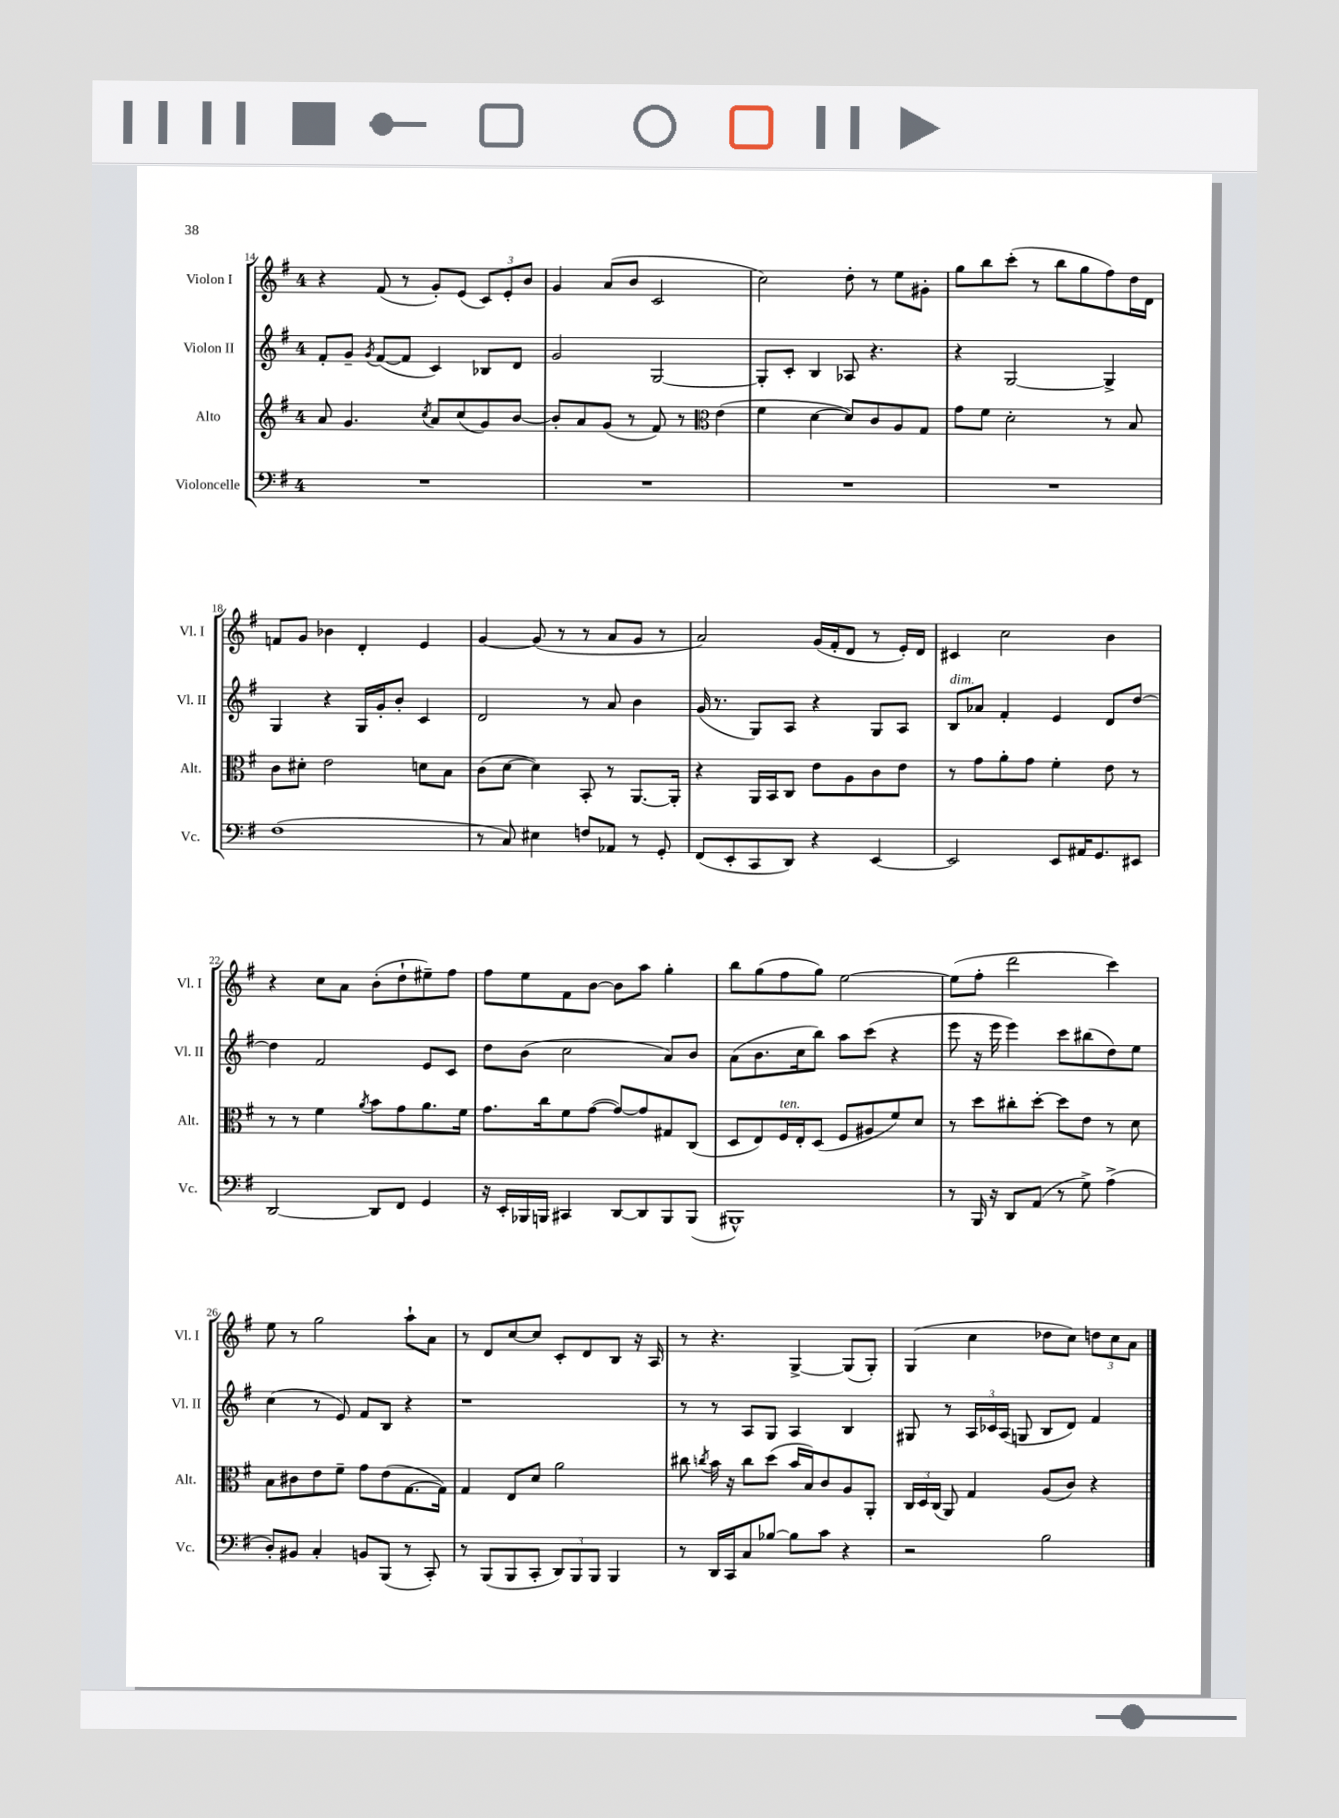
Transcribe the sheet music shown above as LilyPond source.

<<
\new StaffGroup <<
\new Staff = "s0" \with { instrumentName = "Violon I" shortInstrumentName = "Vl. I" } {
    \clef treble \key g \major \once \override Staff.TimeSignature.style = #'single-digit \time 4/4
    \autoBeamOff r4 fis'8( r8 g'8[-.) e'8]( \tuplet 3/2 { c'8[) e'8-. b'8] } |
    g'4 a'8[( b'8] c'2 |
    c''2) d''8-. r8 e''8[ gis'8]-. |
    g''8[ b''8 c'''8]-.( r8 b''8[ g''8 fis''8) d''16 d'16] |
    f'8[ g'8] bes'4 d'4-. e'4 |
    g'4~ g'8( r8 r8 a'8[ g'8] r8 |
    a'2) g'16[( fis'16-. d'8] r8 e'16[-.) d'16] |
    cis'4 c''2 b'4 |
    r4 c''8[ a'8] b'8[-.( d''8-! eis''8--) fis''8] |
    fis''8[ e''8 fis'8 b'8]~ b'8[ a''8] g''4-. |
    b''8[ g''8( fis''8 g''8]) e''2~ |
    e''8[( fis''8]-. d'''2 c'''4) |
    e''8 r8 g''2 a''8[-! a'8] |
    r8 d'8[ c''8~ c''8] c'8[-. d'8 b8] r16 a16 |
    r8 r4. g4~-> g8[( g8]-.) |
    g4( c''4 des''8[ c''8]) \tuplet 3/2 { d''8[ c''8 a'8] } \bar "|." |
}
\new Staff = "s1" \with { instrumentName = "Violon II" shortInstrumentName = "Vl. II" } {
    \clef treble \key g \major \once \override Staff.TimeSignature.style = #'single-digit \time 4/4
    \autoBeamOff fis'8[-. g'8]-- \acciaccatura { g'8 } fis'8[~( fis'8] c'4) bes8[ d'8] |
    g'2 g2~ |
    g8[-. c'8]-. b4 aes8 r4. |
    r4 g2~ g4-> |
    g4 r4 g16[ g'16-. b'8]-. c'4 |
    d'2 r8 a'8 b'4 |
    g'16( r8. g8[) a8] r4 g8[ a8] |
    b8[^\markup { \italic "dim." } aes'8] fis'4-. e'4 d'8[ d''8]~ |
    d''4 fis'2 e'8[ c'8] |
    d''8[ b'8]( c''2 a'8[) b'8] |
    a'8[( b'8. c''16 b''8]) a''8[ c'''8]( r4 |
    e'''8 r16 e'''16 e'''4) c'''8[ bis''8( d''8) e''8] |
    c''4( r8 e'8) fis'8[ b8] r4 |
    r1 |
    r8 r8 a8[ g8] a4 b4 |
    gis8 r8 \tuplet 3/2 { a16[ ces'16 a16]( } g8 b8[ d'8]) fis'4 \bar "|." |
}
\new Staff = "s2" \with { instrumentName = "Alto" shortInstrumentName = "Alt." } {
    \clef treble \key g \major \once \override Staff.TimeSignature.style = #'single-digit \time 4/4
    \autoBeamOff a'8 g'4. \acciaccatura { c''8 } a'8[ c''8( g'8) b'8]~ |
    b'8[-. a'8 g'8]( r8 fis'8) r8 \clef alto e'4( |
    fis'4 d'4~ d'8[) c'8 a8 g8] |
    g'8[ fis'8] d'2-. r8 b8 |
    c'8[ dis'8]-. e'2 d'8[ b8] |
    c'8[( d'8]~ d'4) b,8-. r8 a,8.[~ a,16]-. |
    r4 a,16[ b,16 c8] e'8[ a8 c'8 e'8] |
    r8 g'8[ a'8-. g'8] fis'4-. e'8 r8 |
    r8 r8 fis'4 \acciaccatura { a'8 } b'8[ g'8 a'8. fis'16] |
    g'8.[ c''16 fis'8 g'8]~( g'8[~) g'8 gis8 c8]( |
    d8[ e8) fis16^\markup { \italic "ten." } e16-. d8]( fis8[ ais8 fis'8) d'8] |
    r8 d''8[ cis''8-. d''8]~-. d''8[ e'8] r8 d'8 |
    b8[ cis'8 e'8 fis'8]-- g'8[ e'8( g8.~ g16]) |
    g4 e8[ d'8] a'2 |
    cis''8 \acciaccatura { c''8 } b'16 r16 c''8[ d''8]( b'16[ b16) c'8 a8 a,8]-. |
    \tuplet 3/2 { c16[ d16 c16]( } a,8) g4 a8[( c'8]) r4 \bar "|." |
}
\new Staff = "s3" \with { instrumentName = "Violoncelle" shortInstrumentName = "Vc." } {
    \clef bass \key g \major \once \override Staff.TimeSignature.style = #'single-digit \time 4/4
    \autoBeamOff R1 |
    R1 |
    R1 |
    R1 |
    fis1( |
    r8 c8) eis4 f8[ aes,8] r8 g,8-. |
    fis,8[( e,8-. c,8 d,8]) r4 e,4~ |
    e,2 e,8[ ais,16 g,8. eis,8] |
    d,2~ d,8[ fis,8] g,4 |
    r16 e,16[-. bes,,16 b,,16] cis,4 d,8[~ d,8 b,,8 b,,8]( |
    bis,,1-^) |
    r8 b,,16 r16 d,8[ a,8]( r8 g8->) a4->( |
    d8[-.) bis,8] c4-. b,8[ b,,8]( r8 c,8-.) |
    r8 b,,8[( b,,8 c,8]-. \tuplet 3/2 { d,8[) b,,8 b,,8] } b,,4 |
    r8 d,16[ c,16 c8 bes8]~ bes8[ c'8] r4 |
    r2 b2 \bar "|." |
}
>>
>>
\layout { \context { \Score currentBarNumber = #14 } }
